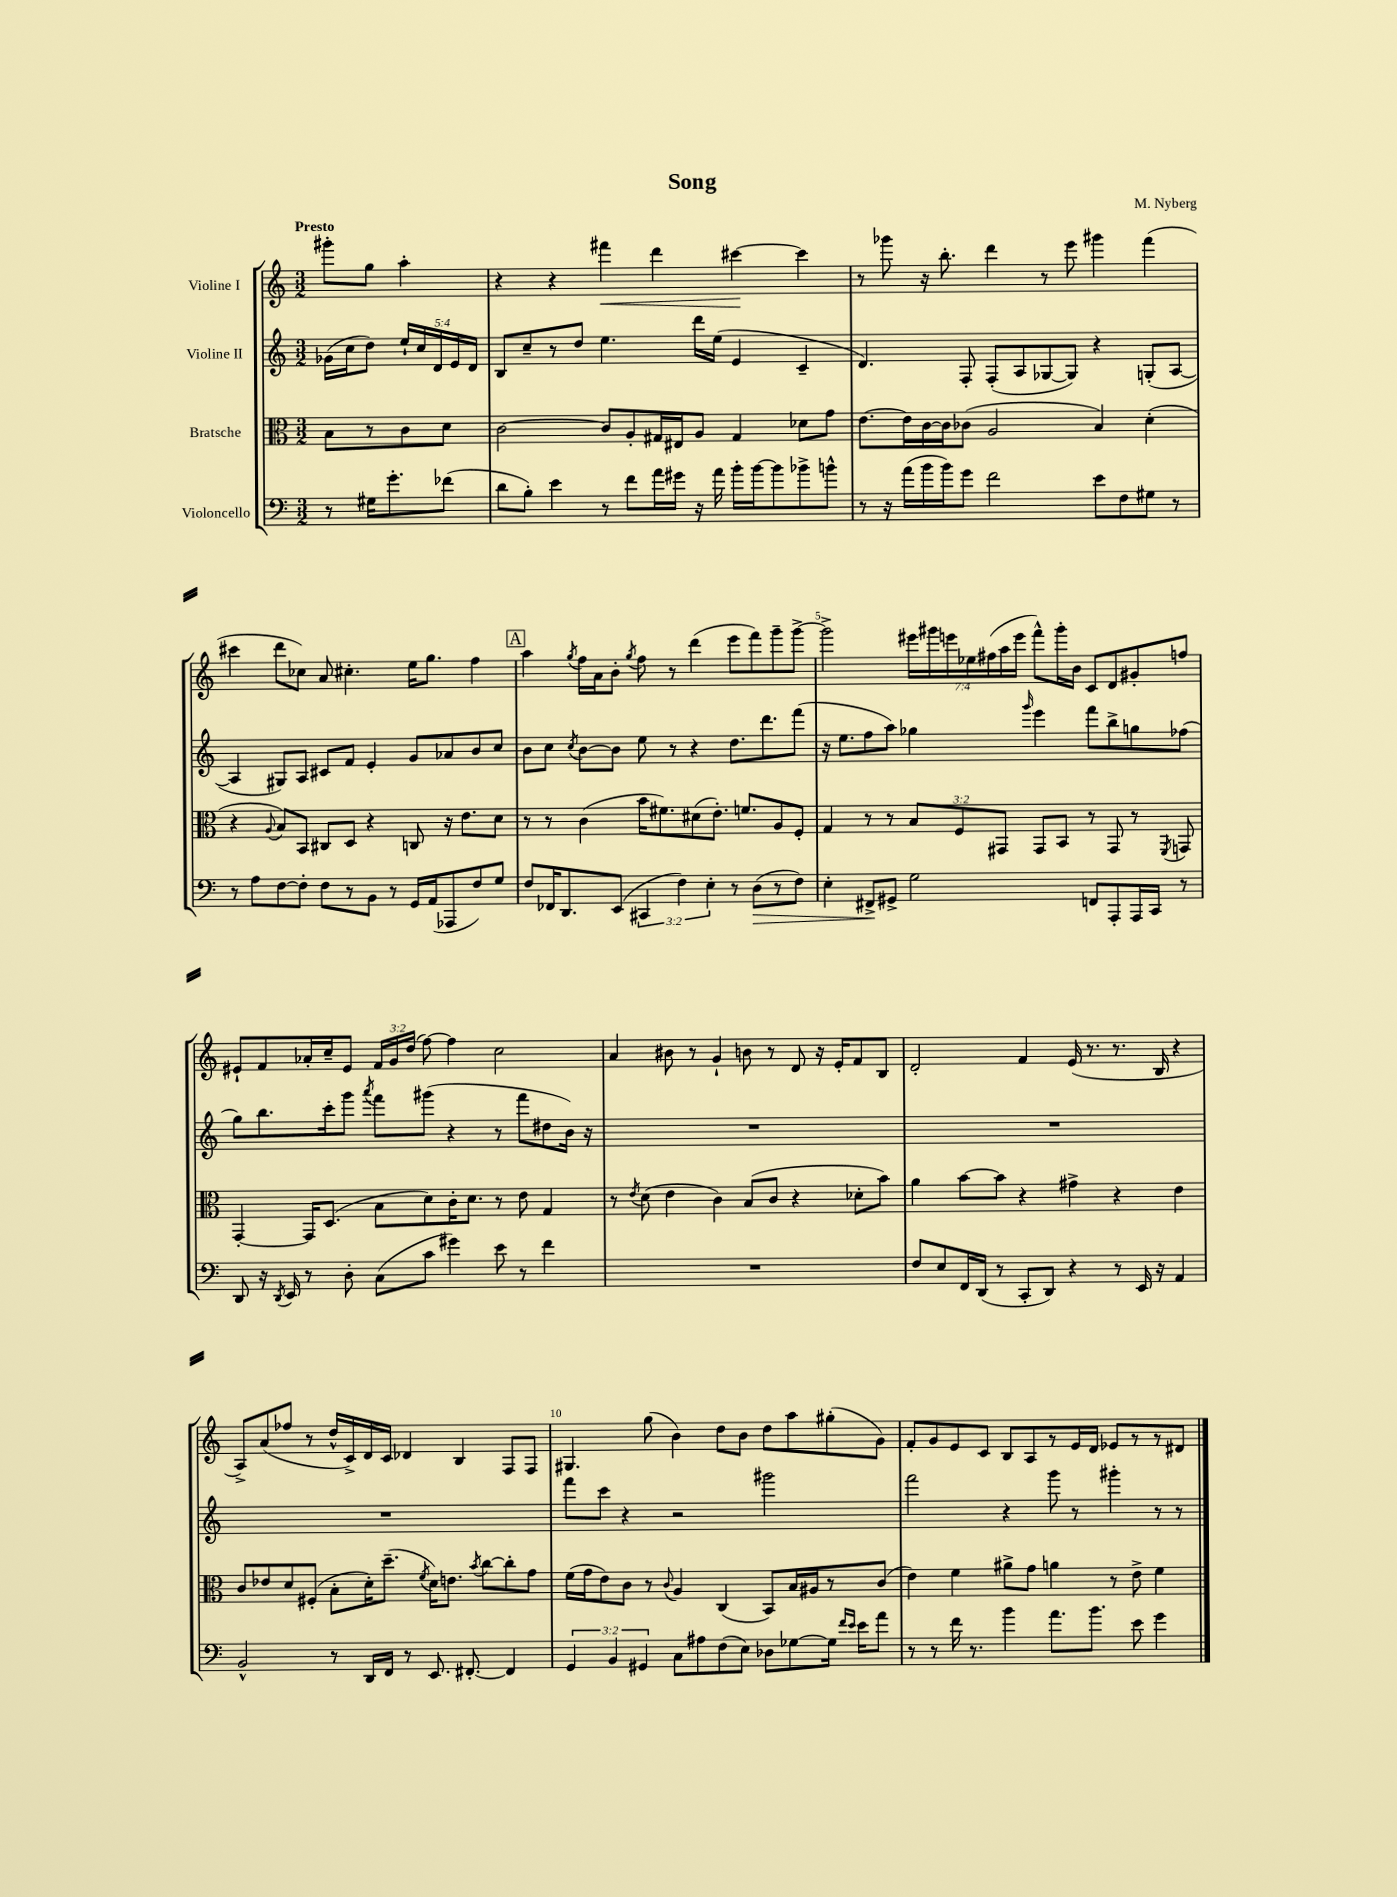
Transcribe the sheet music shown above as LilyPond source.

\header { title = "Song" composer = "M. Nyberg" }
<<
\new StaffGroup <<
\new Staff = "s0" \with { instrumentName = "Violine I" } {
    \clef treble \key c \major \numericTimeSignature \time 3/2 \override Staff.TupletNumber.text = #tuplet-number::calc-fraction-text \partial 2 \tempo "Presto"
    \autoBeamOff gis'''8[-. g''8] a''4-. |
    r4 r4 fis'''4\< d'''4 cis'''4~\! cis'''4 |
    r8 ges'''8 r16 b''8.-. d'''4 r8 e'''8 gis'''4 f'''4( |
    cis'''4 d'''8[ ces''8]) a'8 cis''4.-. e''16[ g''8.] f''4 |
    \mark \markup { \box "A" } a''4 \acciaccatura { g''8 } f''16[ a'16 b'8]-. \acciaccatura { g''8 } f''8 r8 d'''4( e'''8[ f'''8) g'''8-- g'''8]~-> |
    g'''2-> \tuplet 7/4 { eis'''16[ gis'''16 e'''16 ees''16 fis''16( a''16 e'''16] } f'''8[-^) gis'''16-. b'16] c'8[ d'8 gis'8-. f''8] |
    eis'8[-! f'8 aes'16-. c''16-- eis'8] \tuplet 3/2 { f'16[ g'16 d''16]( } f''8~) f''4 c''2 |
    a'4 bis'8 r8 g'4-! b'8 r8 d'8 r16 e'16[-. f'8 b8] |
    d'2-. f'4 e'16( r8. r8. b16 r4 |
    a8[->) a'8( fes''8] r8 d''16[-^ c'16->) d'16 c'16] des'4 b4 f8[ f8] |
    gis4. g''8( b'4) d''8[ b'8] d''8[ a''8 gis''8-.( g'8]) |
    f'8[-. g'8 e'8 c'8] b8[ a8 r8 e'16 d'16] ees'8[ r8 r8 dis'8] \bar "|." |
}
\new Staff = "s1" \with { instrumentName = "Violine II" } {
    \clef treble \key c \major \numericTimeSignature \time 3/2 \override Staff.TupletNumber.text = #tuplet-number::calc-fraction-text \partial 2
    \autoBeamOff ges'16[( c''16 d''8]) \tuplet 5/4 { e''16[-! c''16 d'16 e'16 d'16] } |
    b8[ c''8-- r8 d''8] e''4. d'''16[ e''16]( e'4 c'4-- |
    d'4.) f8-. f8[-.( a8 ges8~ ges8]) r4 g8[-.( a8]~ |
    a4 gis8[) a8] cis'8[ f'8] e'4-. g'8[ aes'8 b'8 c''8] |
    \mark \markup { \box "A" } b'8[ c''8] \acciaccatura { c''8 } b'8[~ b'8] e''8 r8 r4 d''8.[ d'''8. f'''8]( |
    r16 e''8.[ f''8 a''8]) ges''4 \grace { g'''16 } e'''4 f'''8[ b''8-> g''8 fes''8]( |
    g''8[) b''8. c'''16-. g'''8] \acciaccatura { a'''8 } f'''8[ gis'''8]( r4 r8 f'''8[ dis''8 b'16]) r16 |
    R1. |
    R1. |
    R1. |
    f'''8[ c'''8] r4 r2 gis'''2 |
    f'''2 r4 g'''8 r8 gis'''4-. r8 r8 \bar "|." |
}
\new Staff = "s2" \with { instrumentName = "Bratsche" } {
    \clef alto \key c \major \numericTimeSignature \time 3/2 \override Staff.TupletNumber.text = #tuplet-number::calc-fraction-text \partial 2
    \autoBeamOff b8[ r8 c'8 d'8] |
    c'2~ c'8[ a8-. gis16 eis16 a8] gis4 des'8[ g'8] |
    e'8.[~ e'16 c'16~ c'16 ces'8]( a2 b4) d'4-.( |
    r4 \appoggiatura { a8 } b8[) b,8] cis8[ d8] r4 c8 r16 e'8.[ d'8] |
    \mark \markup { \box "A" } r8 r8 c'4( b'16[ fis'8.) dis'8( e'8.]-.) f'8.[ a8 f8]-. |
    g4 r8 r8 \tuplet 3/2 { b8[ f8 gis,8] } gis,8[ b,8] r8 gis,8 r8 \acciaccatura { f,8 } g,8 |
    g,4~-. g,16[ d8.]( b8[ d'8) c'16-. d'8.] r8 e'8 g4 |
    r8 \acciaccatura { e'8 } d'8( e'4 c'4) b8[( c'8] r4 des'8[-. b'8]) |
    a'4 b'8[~ b'8] r4 gis'4-> r4 e'4 |
    c'8[ ees'8 d'8 fis8]-.( b8[-. d'16-.) d''8.]--( \acciaccatura { f'8 } d'16[) e'8.] \acciaccatura { b'8 } c''8[~ c''8-. g'8] |
    f'16[( g'16 e'8) c'8] r8 \appoggiatura { c'8 } a4 c4( b,8[) b16 ais16 r8 c'8]( |
    e'4) f'4 ais'8[-> g'8] a'4 r8 e'8-> f'4 \bar "|." |
}
\new Staff = "s3" \with { instrumentName = "Violoncello" } {
    \clef bass \key c \major \numericTimeSignature \time 3/2 \override Staff.TupletNumber.text = #tuplet-number::calc-fraction-text \partial 2
    \autoBeamOff r8 gis16[ g'8.-. fes'8]( |
    d'8[ b8]-.) e'4 r8 f'8[ a'16 gis'16] r16 a'16 b'16[-. b'16~ b'8 bes'8-> b'8]-^ |
    r8 r16 a'16[( b'16 b'16) g'8] f'2 e'8[ f8 gis8] r8 |
    r8 a8[ f8~ f8]-. f8[ r8 b,8] r8 g,16[ a,16( aes,,8 f8) g8] |
    \mark \markup { \box "A" } f8[ fes,16 d,8. e,8]( \tuplet 3/2 { cis,4 f4) e4-. } r8 d8[\>( r8 f8]) |
    e4-. fis,8[->\! gis,8]-> g2 f,8[ a,,8-. a,,16 c,16] r8 |
    d,8 r16 \acciaccatura { d,8 } e,16 r8 d8-. c8[( c'8] gis'4) e'8 r8 f'4 |
    R1. |
    f8[ e8 f,16 d,16]( r8 c,8[-. d,8]) r4 r8 e,16 r16 a,4 |
    b,2-^ r8 d,16[ f,16] r8 e,8. fis,8.~-. fis,4 |
    \tuplet 3/2 { g,4 b,4 gis,4 } c8[ ais8 f8( e8]) des8[ ges8~ ges16] \grace { f'16[ e'16] } e'16[ a'8] |
    r8 r8 f'16 r8. b'4 a'8.[ b'8.] e'8 g'4 \bar "|." |
}
>>
>>
\layout { \context { \Score \override BarNumber.break-visibility = ##(#f #t #t) barNumberVisibility = #(every-nth-bar-number-visible 5) } }
